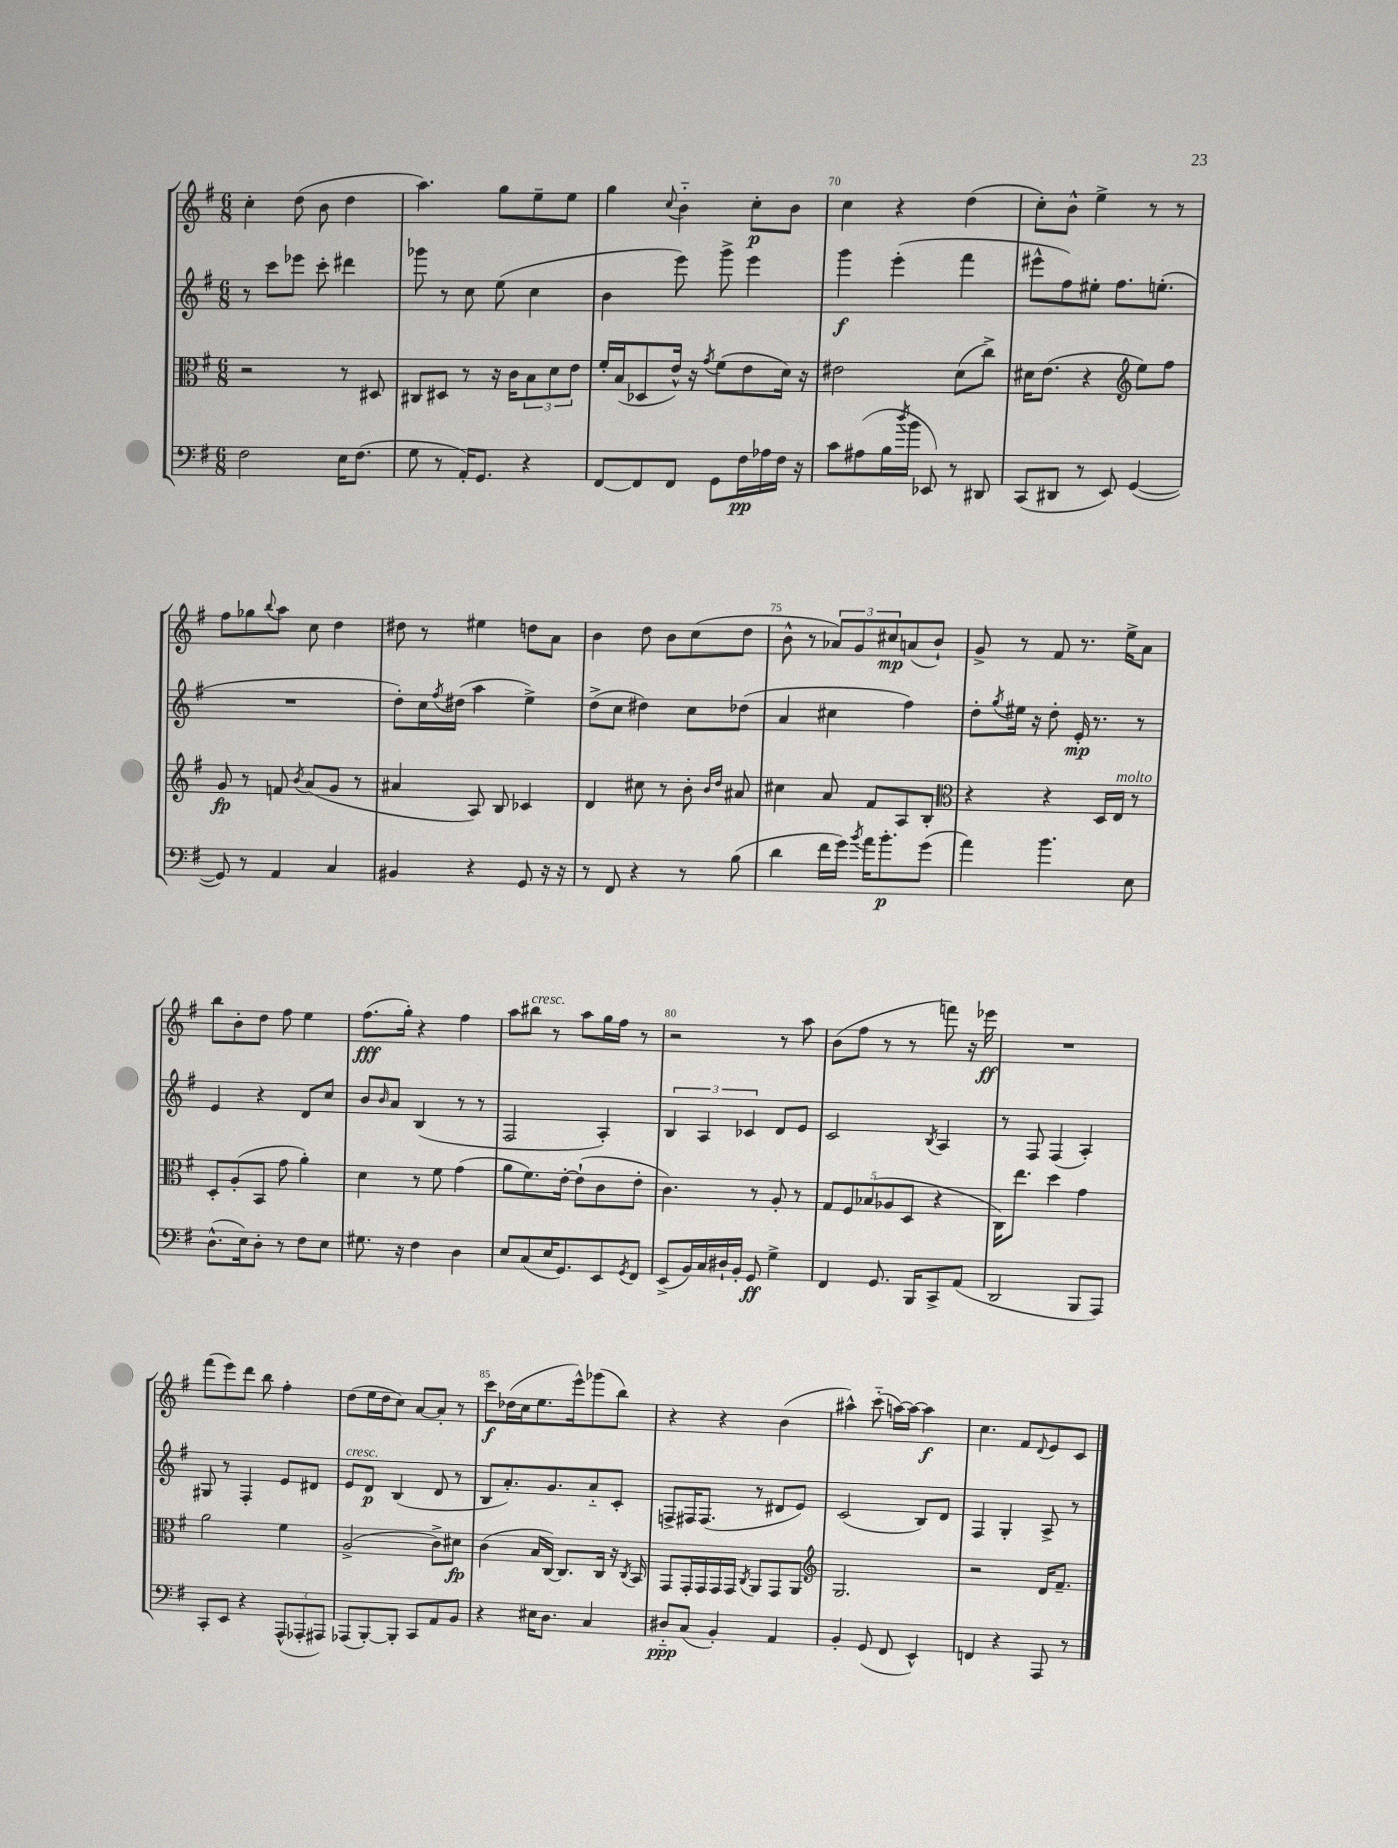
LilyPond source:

<<
\new StaffGroup <<
\new Staff = "s0" {
    \clef treble \key g \major \numericTimeSignature \time 6/8
    c''4-. d''8( b'8 d''4 |
    a''4.) g''8 e''8-- e''8 |
    g''4 \appoggiatura { c''8 } b'4-_ c''8-.\p b'8 |
    c''4 r4 d''4( |
    c''8-.) b'8-^ e''4-> r8 r8 |
    fis''8 ges''8 \appoggiatura { b''8 } a''8 c''8 d''4 |
    dis''8 r8 eis''4 d''8 a'8 |
    b'4 d''8 b'8 c''8( d''8 |
    b'8-^ r8 \tuplet 3/2 { aes'8) g'8 cis''8\mp } a'8( b'8-!) |
    g'8-> r8 fis'8 r8. e''16-> a'8 |
    b''8 b'8-. d''8 fis''8 e''4 |
    fis''8.\fff( g''16-.) r4 fis''4 |
    a''8 bis''8^\markup { \italic "cresc." } r8 a''8 g''16 fis''16 r8 |
    r2 r8 a''8 |
    b'8( fis''8 r8 r8 f'''8) r16 ees'''16\ff |
    R2. |
    fis'''8( e'''8) d'''8 b''8 fis''4-. |
    d''8( e''16 d''16 c''8) a'8~ a'8-. r8 |
    c'''8\f des''16( c''16 e''8. e'''16-^) ges'''8( b''8) |
    r4 r4 b'4( |
    ais''4-^) c'''8-_( a''16~) a''16~ a''4\f |
    c''4. fis'8 \appoggiatura { d'8 } e'8 c'8 \bar "|." |
}
\new Staff = "s1" {
    \clef treble \key g \major \numericTimeSignature \time 6/8
    r8 c'''8 ees'''8 c'''8-. dis'''4 |
    ges'''8 r8 c''8 e''8( c''4 |
    b'4 e'''8) g'''8-> e'''4 |
    g'''4\f e'''4-.( fis'''4 |
    eis'''8-^ fis''8) eis''8-. fis''8. e''8.-.( |
    R2. |
    d''8-.) c''16 \acciaccatura { fis''8 } dis''16( a''4 e''4->) |
    d''8->( c''8 dis''4) c''8 des''8( |
    a'4 cis''4 fis''4) |
    d''8-. \acciaccatura { g''8 } eis''16 r16 d''8-. e'16-.\mp r8. r8 |
    e'4 r4 d'8 c''8 |
    b'8 \grace { b'16 } a'8 b4( r8 r8 |
    fis2 a4-.) |
    \tuplet 3/2 { b4 a4 ces'4 } d'8 e'8 |
    c'2 \acciaccatura { b8 } a4 |
    r8 fis8 fis4( a4-.) |
    gis8 r8 fis4-. e'8 dis'8 |
    e'8^\markup { \italic "cresc." } d'8\p b4( d'8 r8 |
    b8 a'8.-.) g'8. a'8-_ c'8-. |
    f8-> fis16 fis8.( r8 dis'8 e'8) |
    c'2( b8) d'8 |
    fis4 g4-. a8-> r8 \bar "|." |
}
\new Staff = "s2" {
    \clef alto \key g \major \numericTimeSignature \time 6/8
    r2 r8 dis8 |
    cis8 dis8 r8 r16 c'16 \tuplet 3/2 { b8 d'8 e'8 } |
    fis'16-. b16( des8 e'16-^) r16 \acciaccatura { g'8 } fis'8( e'8 d'16) r16 |
    eis'2 d'8( c''8->) |
    dis'16 e'8.( r4 \clef treble e''8) fis''8 |
    g'8\fp r8 f'8 \acciaccatura { b'8 } a'8( g'8 r8 |
    ais'4 a8) b8 ces'4 |
    d'4 cis''8 r8 b'8-. \grace { b'16 d''16 } ais'8 |
    cis''4 a'8 fis'8 a8 b8-. |
    \clef alto r4 r4 d16 e16^\markup { \italic "molto" } r8 |
    d8-. a8-.( b,8 g'8 a'4-.) |
    d'4 r8 fis'8 g'4( |
    a'8 fis'8.) e'16~-. e'8-!( c'8 e'8-. |
    c'4.) r8 a8-. r8 |
    \tuplet 5/4 { g8 fis8 bes8( aes8 d8 } r4 |
    c16) e''8. d''4 g'4 |
    a'2 fis'4 |
    a2->( c'8->) dis'8\fp |
    c'4( b16 c16~) c8. c16 r16 \acciaccatura { c8 } b,16 |
    g,8 g,16-. g,16 g,16 g,16 \acciaccatura { c8 } a,8 g,8 a,8 |
    \clef treble g2. |
    r2 d'16 fis'8.-- \bar "|." |
}
\new Staff = "s3" {
    \clef bass \key g \major \numericTimeSignature \time 6/8
    fis2 e16 fis8.( |
    g8 r8 a,16-.) g,8. r4 |
    fis,8~ fis,8 fis,8 g,8 fis16\pp aes16 fis16 r16 |
    c'8 ais8( b16 \acciaccatura { d''8 } b'16 ees,8) r8 dis,8 |
    c,8( dis,8 r8 e,8) g,4~( |
    g,8) r8 a,4 c4 |
    bis,4 r4 g,8 r16 r16 |
    r8 fis,8 r4 r8 b8( |
    d'4 fis'16 g'16) \acciaccatura { b'8 } a'16 b'8.-.\p g'8( |
    a'4) b'4. e8 |
    d8.-^( e16) d8-. r8 fis8 e8 |
    gis8. r16 fis4 d4 |
    e8 c8( e16 g,8.) e,8 \acciaccatura { g,8 } fis,8 |
    e,8->( b,16) c16 dis16-! b,16-. g,8\ff g4-> |
    fis,4 g,8. b,,16 c,8-> a,8( |
    d,2 b,,8 a,,8) |
    c,8-. e,8 r4 \tuplet 3/2 { a,,8-^( aes,,8-. ais,,8) } |
    aes,,8( b,,8~-.) b,,8-. c,8 a,8 b,8 |
    r4 eis16 d8. c4 |
    dis8-_\ppp c8( b,4-.) a,4 |
    b,4-. g,8( fis,8 e,4-^) |
    f,4 r4 a,,8 r8 \bar "|." |
}
>>
>>
\layout { \context { \Score currentBarNumber = #67 \override BarNumber.break-visibility = ##(#f #t #t) barNumberVisibility = #(every-nth-bar-number-visible 5) } }
